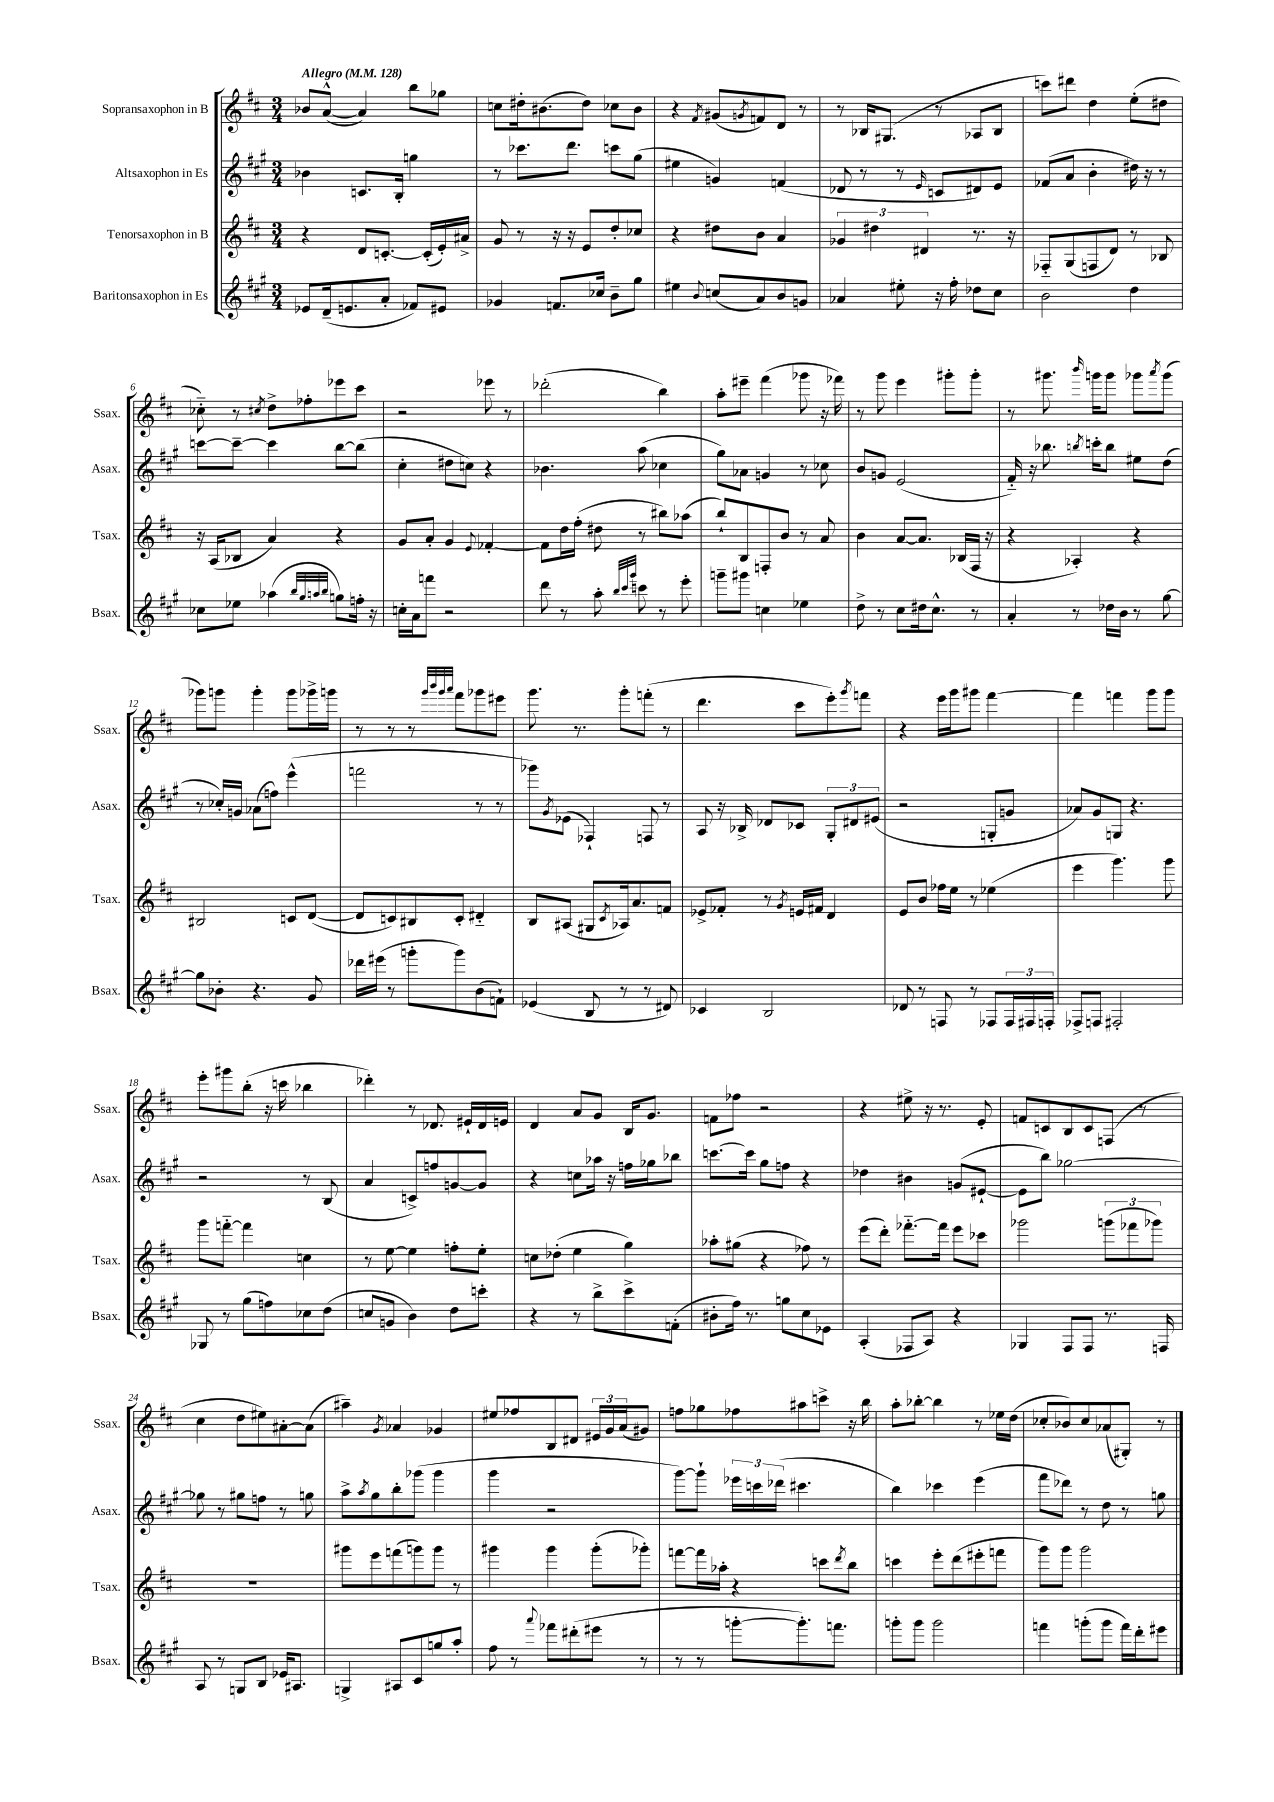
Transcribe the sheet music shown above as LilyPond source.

<<
\new StaffGroup <<
\new Staff = "s0" \with { instrumentName = "Sopransaxophon in B" shortInstrumentName = "Ssax." } {
    \clef treble \key d \major \numericTimeSignature \time 3/4 \tempo "Allegro" 4 = 128
    bes'8 a'8~-^( a'4) b''8 ges''8 |
    c''8 dis''16-. bis'8.( dis''8) ces''8 bis'8 |
    r4 \acciaccatura { fis'8 } gis'8( \acciaccatura { g'8 } f'8) d'8 r8 |
    r8 bes16 gis8.( r8 aes8 bes8 |
    c'''8) dis'''8 d''4 e''8-.( dis''8 |
    ces''8-_) r8 \acciaccatura { cis''8 } d''8-> fes''8-. ees'''8 cis'''8 |
    r2 ees'''8 r8 |
    des'''2-.( b''4) |
    a''8-. eis'''8-- fis'''4( ges'''8 r16 fes'''16) |
    r8 g'''8 e'''4 gis'''8-. gis'''8-. |
    r8 gis'''8. \grace { b'''16 } g'''16 g'''8 ges'''8 \acciaccatura { a'''8 } ges'''8( |
    ges'''8) g'''8 g'''4-. g'''8 ges'''16-> g'''16 |
    r8 r8 r8 \grace { g'''32 b'''32 g'''32 a'''32 } fis'''8 ges'''8 eis'''8 |
    g'''8. r8. g'''8-. f'''8-.( r8 |
    d'''4. cis'''8 e'''8-.) \acciaccatura { g'''8 } f'''8 |
    r4 e'''16 g'''16 gis'''8 fis'''4~ |
    fis'''4 f'''4 g'''8 g'''8 |
    e'''8-. gis'''8 b''8-.( r16 c'''16 bes''4 |
    des'''4-.) r8 des'8. eis'16-! des'16 e'16 |
    d'4 a'8 g'8 b16 g'8. |
    f'8 fes''8 r2 |
    r4 eis''8-> r16 r8. e'8-. |
    f'8 c'8 b8 c'8 f8( r8 |
    cis''4 d''8 eis''8) ais'8~-. ais'8( |
    ais''4--) \acciaccatura { g'8 } aes'4 ges'4 |
    eis''8 fes''8 b8 dis'8 \tuplet 3/2 { eis'16 g'16 a'16( } gis'8) |
    f''8 ges''8 fes''8 ais''8 c'''8-> r16 b''16 |
    a''8-. bes''8~-. bes''4 r8 ees''16 d''16( |
    ces''8-. bes'8) ces''8 aes'8( gis8-.) r8 \bar "|." |
}
\new Staff = "s1" \with { instrumentName = "Altsaxophon in Es" shortInstrumentName = "Asax." } {
    \clef treble \key a \major \numericTimeSignature \time 3/4
    bes'4 c'8. b16-. g''4 |
    r8 ces'''8. d'''8. c'''8 gis''8( |
    eis''4 g'4) f'4( |
    des'8 r8 r8 \grace { e'16 } c'8 dis'8) e'8 |
    fes'8( a'8 b'4-. dis''16) r16 r8 |
    c'''8~ c'''8~-- c'''4 b''8~ b''8( |
    cis''4-. dis''8 c''8) r4 |
    bes'4. a''8( ces''4 |
    gis''8) aes'8 g'4 r8 ces''8 |
    b'8 g'8 e'2( |
    fis'16-_) r16 bes''8. \acciaccatura { b''8 } c'''16-. b''8 eis''8 d''8( |
    r8 ces''16-.) g'16 aes'8( f''8) e'''4-^( |
    f'''2 r8 r8 |
    ges'''8) \acciaccatura { gis'8 } ees'8( fes4-!) f8 r8 |
    a8 r16 bes16-> des'8 ces'8 \tuplet 3/2 { gis8-. dis'8 eis'8( } |
    r2 g8-. g'8 |
    aes'8) gis'8 g8 r4. |
    r2 r8 b8( |
    a'4 c'8->) f''8 g'8~ g'8 |
    r4 c''8 aes''16 r16 f''16 ges''16 bes''8 |
    c'''8.~ c'''16 gis''8 f''8 r4 |
    des''4 bis'4 g'8( eis'8~-! |
    eis'8 b''8) ges''2~ |
    ges''8 r8 gis''8 f''8 r8 g''8 |
    a''8-> \acciaccatura { a''8 } gis''8 b''8-. ges'''8( ges'''4 |
    gis'''4 r2 |
    gis'''8~) gis'''8-! \tuplet 3/2 { ees'''16 c'''16 des'''16( } cis'''4. |
    b''4) ces'''4 e'''4( |
    fis'''8 des'''8) r8 d''8 r8 g''8 \bar "|." |
}
\new Staff = "s2" \with { instrumentName = "Tenorsaxophon in B" shortInstrumentName = "Tsax." } {
    \clef treble \key d \major \numericTimeSignature \time 3/4
    r4 d'8 c'8.~-. c'16-.( e'16-.) ais'16-> |
    g'8 r8 r16 r16 e'8 d''8-. ces''8 |
    r4 dis''8 b'8 a'4 |
    \tuplet 3/2 { ges'4 dis''4 dis'4 } r8. r16 |
    fes8-_ g8( f8 d'8) r8 bes8 |
    r16 a16( bes8 a'4) r4 |
    g'8 a'8-. g'4 \appoggiatura { e'8 } fes'4~-. |
    fes'8 d''16 fis''16-.( dis''8 r8 bis''8) aes''8( |
    b''8-!) b8 f8-. b'8 r8 a'8 |
    b'4 a'8~ a'8. bes16( fis16 r16 |
    r4 aes4-.) r4 |
    bis2 c'8 d'8~( |
    d'8 c'8) bis8 c'8-. dis'4-_ |
    b8 ais8( gis8 \acciaccatura { cis'8 } aes16) a'8. f'8 |
    ees'8-> fes'8-. r8 \acciaccatura { g'8 } e'16 fis'16 d'4 |
    e'8 b'8 fes''16 e''16 r8 ees''4( |
    e'''4 g'''4.) g'''8 |
    g'''8 f'''8~-_ f'''4 c''4 |
    r8 e''8~ e''4 f''8-. e''8-. |
    c''8 des''8-.( e''4 g''4) |
    aes''8-. gis''8( r4 fes''8) r8 |
    e'''8( d'''8-.) fes'''8.~-_ fes'''16 e'''8 ces'''8 |
    ges'''2 \tuplet 3/2 { g'''8( fes'''8 ges'''8) } |
    R2. |
    gis'''8 e'''8 f'''8( g'''8) g'''8 r8 |
    gis'''4 gis'''4 gis'''8-.( ges'''8-.) |
    f'''8~ f'''16 aes''16-. r4 c'''8 \acciaccatura { d'''8 } b''8 |
    c'''4 e'''8-. d'''8( eis'''8-. f'''8 |
    g'''8) g'''8 g'''2 \bar "|." |
}
\new Staff = "s3" \with { instrumentName = "Baritonsaxophon in Es" shortInstrumentName = "Bsax." } {
    \clef treble \key a \major \numericTimeSignature \time 3/4
    ees'8 d'16--( e'8. a'8-. fes'8) eis'8 |
    ges'4 f'8. ces''16 b'8-- gis''8 |
    eis''4 \appoggiatura { b'8 } c''8( a'8) b'8 g'8 |
    aes'4 eis''8-. r16 fis''16-. des''8 cis''8 |
    b'2 d''4 |
    ces''8 ees''8 aes''4( \grace { b''32 gis''32 a''32 b''32 } g''8) f''16-. r16 |
    c''16-. a'16 f'''8 r2 |
    d'''8 r8 a''8-. \grace { b''32 cis'''32 gis'''32 } c'''8 r8 e'''8-. |
    g'''8-- gis'''8 c''4 ees''4 |
    d''8-> r8 cis''8 dis''16 cis''8.-^ r8 |
    a'4-. r8 des''16 b'16 r8 gis''8~ |
    gis''8 bes'8-. r4. gis'8 |
    des'''16 eis'''16( r8 g'''8-. g'''8) b'8( f'8-!) |
    ees'4( b8 r8 r8 dis'8) |
    ces'4 b2 |
    des'8 r8 f8 r8 fes8 \tuplet 3/2 { fes16 fis16 f16-. } |
    fes8-> f8 fis2-. |
    ges8 r8 gis''8( f''8) ces''8 d''8( |
    c''8 g'8 b'4) d''8 c'''8-. |
    r4 r8 b''8-> cis'''8-> f'8-.( |
    bis'8-. fis''16) r8. g''8 cis''8 ees'8 |
    a4-.( fes8 a8) r4 |
    ges4 fis8 fis8 r8. f16 |
    a8 r8 g8 b8 ees'16 ais8. |
    g4-> ais8 cis'8 g''8 a''8-. |
    fis''8 r8 \appoggiatura { a'''8 } fes'''8 dis'''8-.( eis'''8 r8 |
    r8 r8 g'''8~-. g'''8.-.) f'''8. |
    g'''8-. g'''8 g'''2 |
    f'''4 g'''8-.( g'''8 f'''16) d'''16-. eis'''8 \bar "|." |
}
>>
>>
